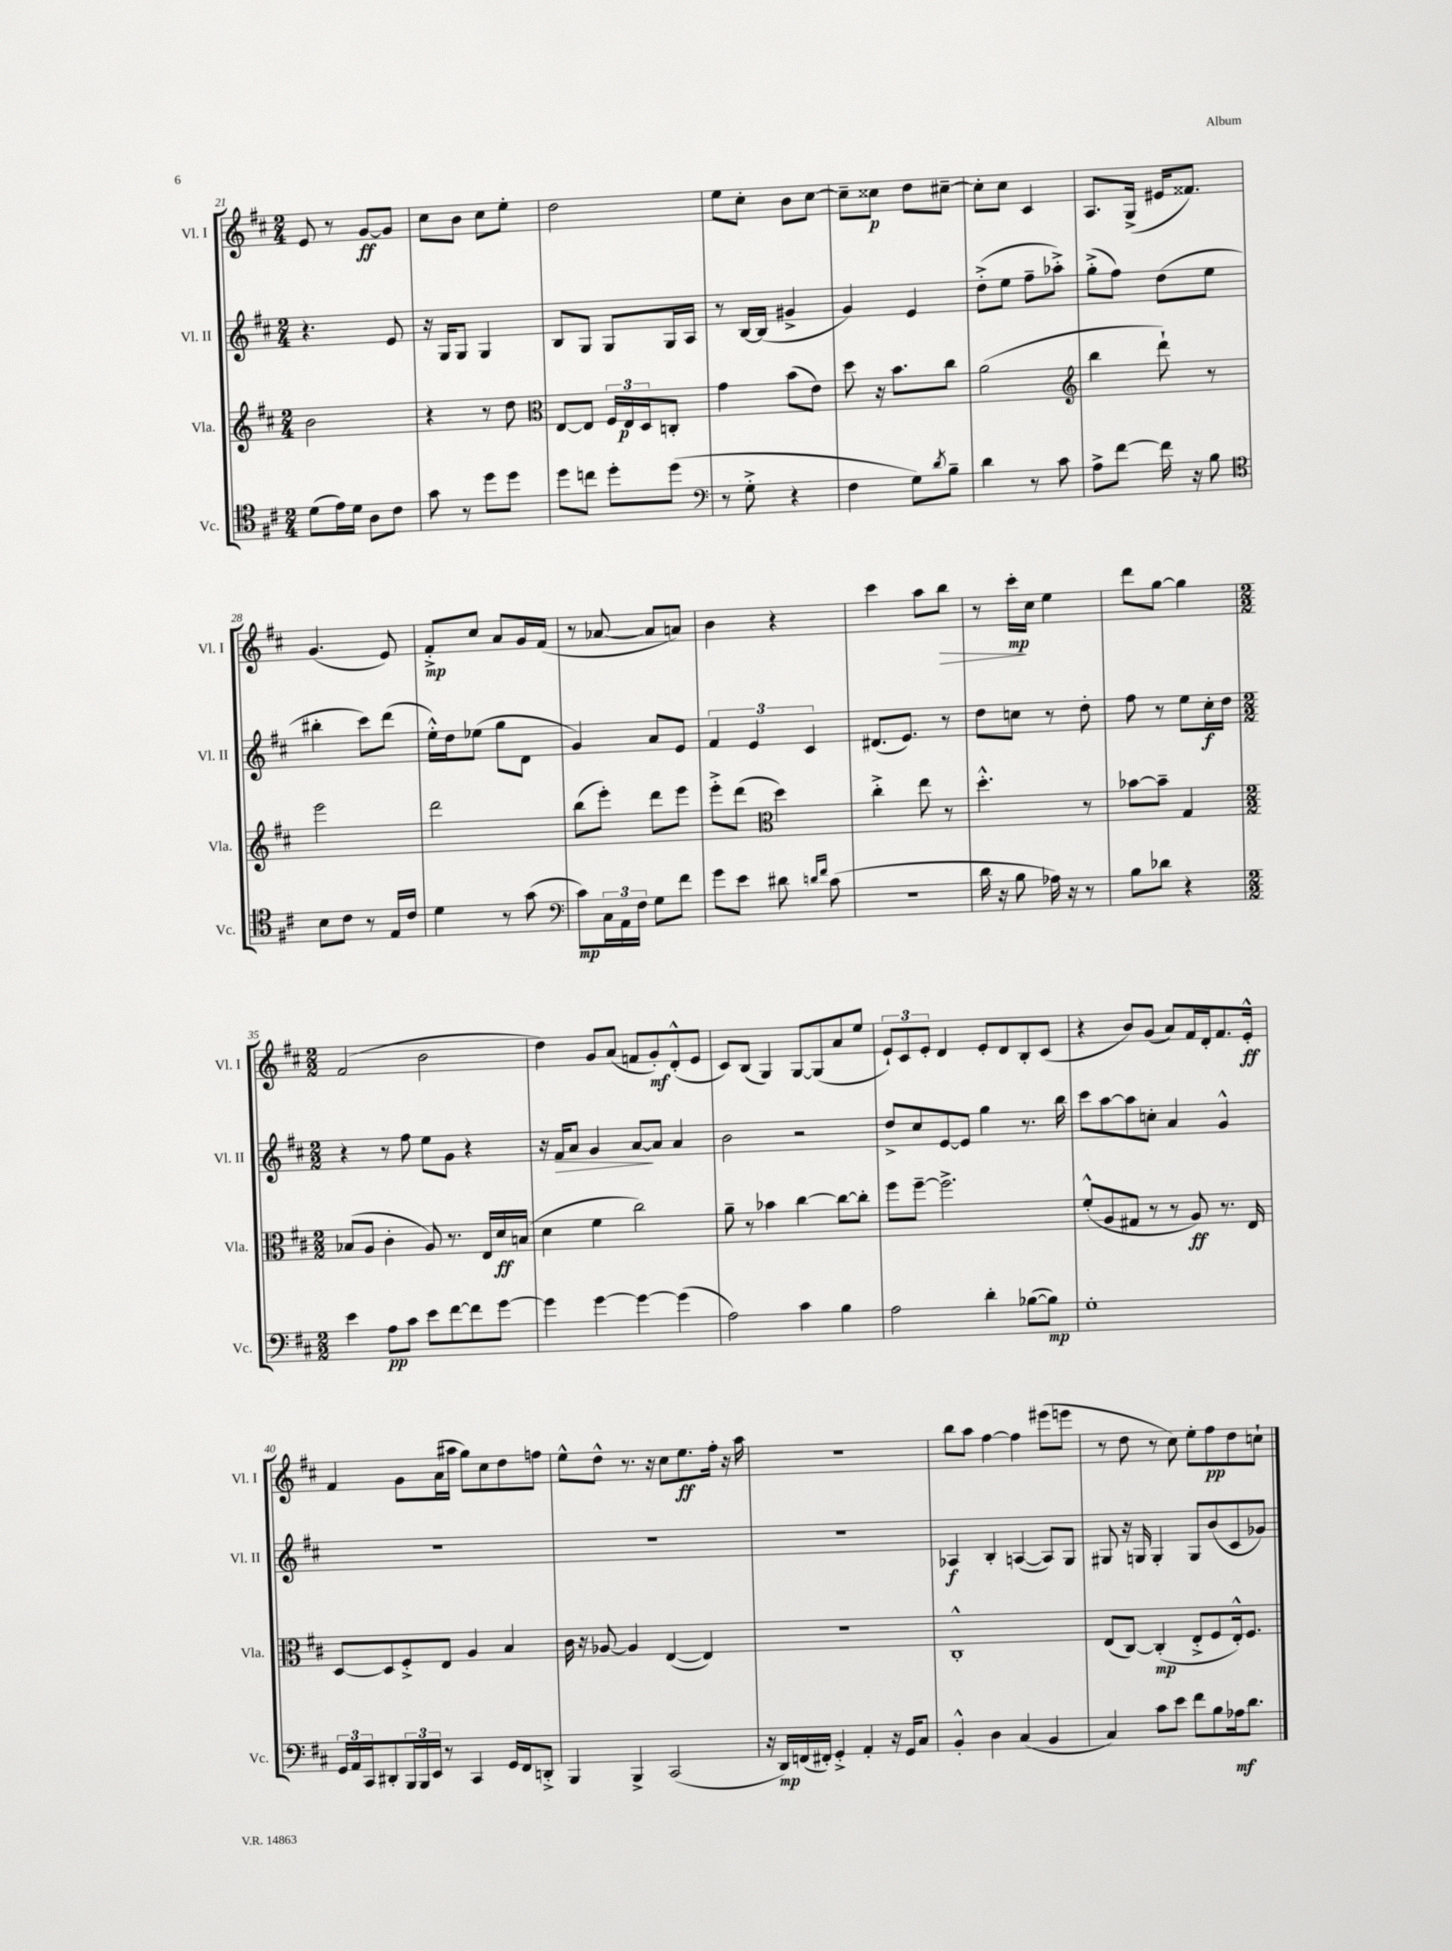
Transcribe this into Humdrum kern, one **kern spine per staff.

**kern	**kern	**kern	**kern
*staff4	*staff3	*staff2	*staff1
*clefC4	*clefG2	*clefG2	*clefG2
*k[f#c#]	*k[f#c#]	*k[f#c#]	*k[f#c#]
*M2/4	*M2/4	*M2/4	*M2/4
(8d\L	2b\	4.r	8e/
16e\L)	.	.	8r
16d\JJ	.	.	.
8A\L	.	.	[8g/L
8c#\J	.	8e/	8g/]J
=	=	=	=
8g\	4r	16r	8cc#\L
.	.	16G/LK	.
8r	.	8G/J	8b\J
8dd\L	8r	4G/	8cc#\L
8dd\J	8dd\	.	8ee'\J
=	=	=	=
*	*clefC3	*	*
8dd\L	[8E/L	8B/L	2dd\
8cc\J	8E/]J	8G/J	.
8dd'\L	24F#/LL	8G/L	.
.	24E/	.	.
.	24D/J	.	.
(8dd\J	8C'/J	16G/L	.
.	.	16A/JJ	.
=	=	=	=
*clefF4	*	*	*
8r	4g\	8r	8ee\L
8G'^\	.	[16B/LL	8cc#'\J
.	.	(16B/]JJ	.
4r	(8b\L	4g#^/	8b\L
.	8e\J)	.	[8cc#\J
=	=	=	=
4F#\	8dd\	4g/)	8cc#~\]L
.	16r	.	8cc##\J
.	8.b\L	.	.
8G\L)	.	4e/	8dd\L
8qd/	.	.	.
8B~\J	8cc#\J	.	[8cc#~\J
=	=	=	=
4d\	(2a\	(8dd'^\L	8cc#'\]L
.	.	8ee\J	8cc#\J
8r	.	8ff#~\L	4c#/
8c#\	.	8aa-'^\J)	.
=	=	=	=
*	*clefG2	*	*
8A^\L	4bb\	(8gg'^\L	8.A/L
[8f#\J	.	8ff#\J)	.
.	.	.	(16G^/Jk
16f#\]	8ddd`\)	(8dd\L	16e#/LK
16r	.	.	8.f##/J)
8B\	8r	8ee\J	.
=	=	=	=
*clefC4	*	*	*
8B\L	2eee\	4bb#'\	(4.g/
8c#\J	.	.	.
8r	.	8ccc#\L)	.
16E/LL	.	(8ddd\J	8e/)
16c#/JJ	.	.	.
=	=	=	=
4d\	2ddd\	16ee'^^\LL)	8f#'^/L
.	.	16dd\J	.
.	.	(8ee-\J	8cc#/J
8r	.	8gg\L	8a/L
(8g\	.	8d\J	16g/L
.	.	.	(16f#/JJ
=	=	=	=
*clefF4	*	*	*
8c#\L)	(8bb\L	4g/)	8r
24C#\L	8eee'\J)	.	[8a-/
24AA\	.	.	.
24F#\JJ	.	.	.
8G\L	8ddd\L	8a/L	8a-/]L
8f#\J	8eee\J	8e/J	8a/J)
=	=	=	=
8g\L	8eee'^\L	6f#/	4b\
8e\J	(8ddd\J	.	.
.	.	6e/	.
*	*clefC3	*	*
8d#\	4dd\)	.	4r
.	.	6c#/	.
16qqd/LL	.	.	.
16qqf#/JJ	.	.	.
(8c#\	.	.	.
=	=	=	=
2r	4cc#'^\	(8.d#/L	4ccc#\
.	.	8.e/J)	.
.	8ee\	.	8aa\L
.	8r	8r	8bb\J
=	=	=	=
16d\	4.dd'^^\	8dd\L	8r
16r	.	.	.
8B\	.	8cc\J	16ccc#'\LL
.	.	.	16cc#\JJ
16A-\)	.	8r	4ee\
16r	.	.	.
8r	8r	8dd'\	.
=	=	=	=
8B\L	[8b-\L	8ff#\	8ddd\L
8d-\J	8b-~\]J	8r	[8gg\J
4r	4G/	8ee\L	4gg\]
.	.	16cc#'\L	.
.	.	16dd\JJ	.
=	=	=	=
*M2/2	*M2/2	*M2/2	*M2/2
4e\	(8B-/L	4r	(2f#/
.	8A/J	.	.
8A\L	4c#'\	8r	.
8c#\J	.	8ff#\	.
8e\L	8A/)	8ee\L	2b\
[8f#\	8.r	8g\J	.
8f#\]	.	4r	.
.	16E/LL	.	.
[8g\J	16d/	.	.
.	(16B/JJ	.	.
=	=	=	=
4g\]	4d\	16r	4dd\)
.	.	16f#/LK	.
.	.	8a/J	.
[4g\	4f#\	4g/	8g/L
.	.	.	(8a/J
4g\_	2cc#\)	[8a/L	8f/L
.	.	8a/]J	8g'/)
(4g\]	.	4a/	(8d'^^/
.	.	.	8e/J
=	=	=	=
2A\)	8a~\	2b\	8c#/L)
.	8r	.	(8B/J
.	4b-\	.	4G/)
4c#\	[4cc#\	2r	[8G/L
.	.	.	(8G/]
4B\	8cc#\_L	.	8a/
.	8cc#'\]J	.	8ee/J
=	=	=	=
2A\	8ff#\L	8dd^/L	12e`/L)
.	.	.	12c#/
.	[8ff#~\J	8cc#/	.
.	.	.	12e'/J
.	2.ff#^\]	[8e/	4d/
.	.	8e/]J	.
4d'\	.	4gg\	8e'/L
.	.	.	8d/
([8B-\L	.	8.r	8B'/
8B-\]J)	.	.	(8c#/J
.	.	16bb\	.
=	=	=	=
1G'	(8f#'^^/L	8ccc#\L	4r
.	8A/	[8aa\	.
.	8G#/J	8aa\]	8b/L)
.	8r	8cc'\J	(8g/J
.	8r	4a/	8a/L)
.	8A/)	.	16f#/L
.	.	.	16d'/J
.	8.r	4g^^/	8.f#/
.	16E/	.	16e'^^/Jk
=	=	=	=
24GG/LL	[8D/L	1r	4f#/
24AA/	.	.	.
24CC#/J	.	.	.
8DD#'/	8D/]	.	.
24BBB/L	8F#'^/	.	8g\L
24BBB/	.	.	.
24EE/JJ	.	.	.
8r	8E/J	.	(16a\L
.	.	.	16aa#\JJ
4CC#/	4A/	.	8gg\L)
.	.	.	8cc#\
16GG/LL	4B/	.	8dd\
16FF#/J	.	.	.
8DD'^/J	.	.	8ff\J
=	=	=	=
4BBB/	16c#\	1r	8ee^^\L
.	16r	.	.
.	[8A-/	.	8dd^^\J
4BBB^/	4A-/]	.	8.r
.	.	.	16r
(2CC#/	([4E/	.	8cc#\L
.	.	.	8.ee\
.	4E/])	.	.
.	.	.	16ff#'\Jk
.	.	.	16r
.	.	.	16aa\
=	=	=	=
16r	1r	1r	1r
16DD/LL)	.	.	.
(16FF/	.	.	.
16FF#'/JJ)	.	.	.
4GG'^/	.	.	.
4AA'/	.	.	.
16r	.	.	.
16GG/LK	.	.	.
8C#/J	.	.	.
=	=	=	=
4BB'^^/	1C#'^^	4A-/	8bb\L
.	.	.	8aa\J
4D\	.	4B'/	[4ff#\
(4C#/	.	([4A/	4ff#\]
4BB/	.	8A/]L)	(8eee#\L
.	.	8G/J	8eee\J
=	=	=	=
4C#/)	(8E/L	8G#/	8r
.	[8C#/J)	16r	8dd\
.	.	16G/	.
8c#\L	(4C#'/]	4G'/	8r
8e\J	.	.	8cc#\)
8f#\L	8E'^/L	8G/L	8ee'\L
8B\	8F#/	(8b/	8ff#\
16A-\k	16E'^^/k)	8c#/	8dd\
8.d\J	8.F#/J	.	.
.	.	8g-/J)	8cc`\J
==	==	==	==
*-	*-	*-	*-
